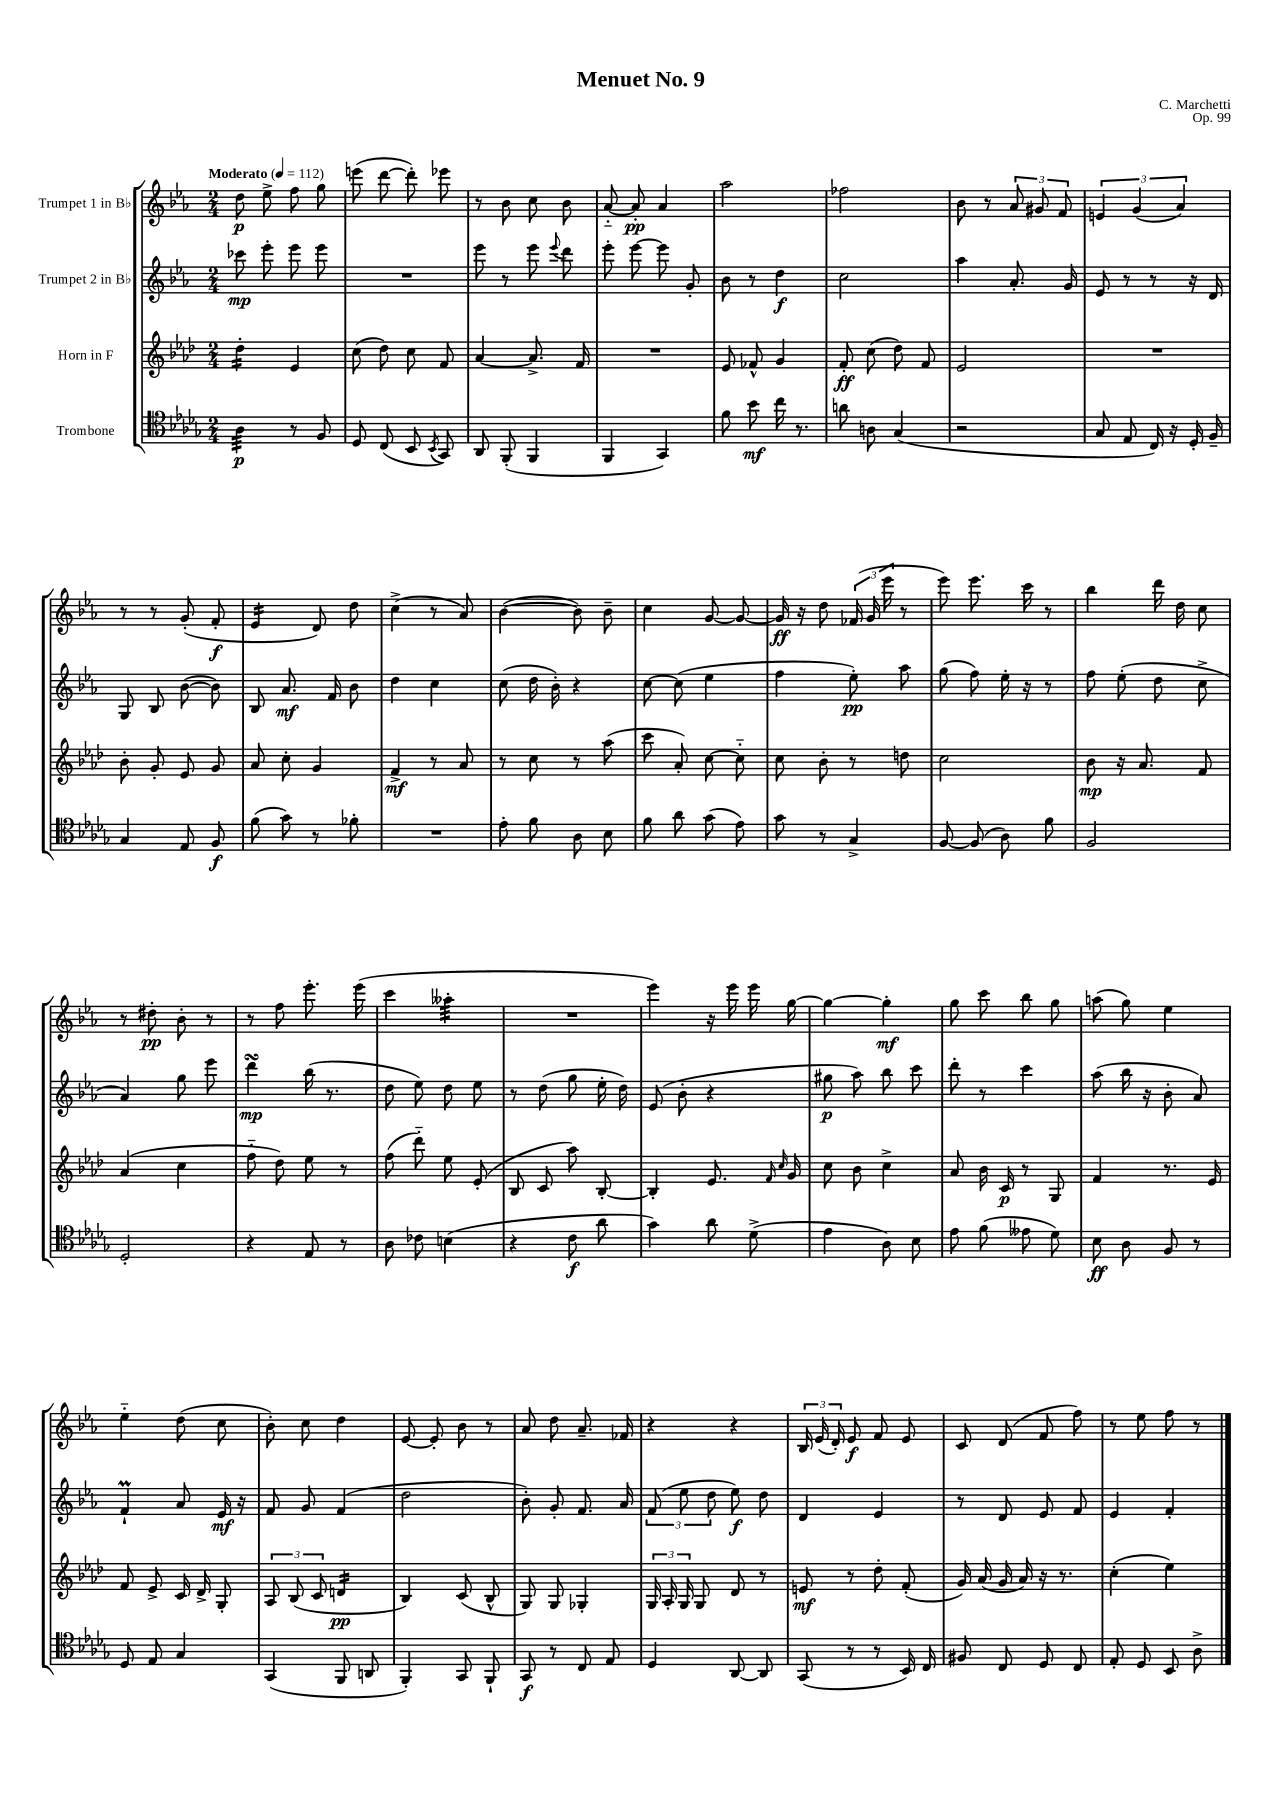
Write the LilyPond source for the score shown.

\header { title = "Menuet No. 9" composer = "C. Marchetti" opus = "Op. 99" }
<<
\new StaffGroup <<
\new Staff = "s0" \with { instrumentName = "Trumpet 1 in Bb" } {
    \clef treble \key ees \major \numericTimeSignature \time 2/4 \tempo "Moderato" 4 = 112
    \autoBeamOff d''8\p ees''8-> f''8 g''8 |
    e'''8( d'''8~ d'''8-.) ees'''8 |
    r8 bes'8 c''8 bes'8 |
    aes'8~-_ aes'8-.\pp aes'4 |
    aes''2 |
    fes''2 |
    bes'8 r8 \tuplet 3/2 { aes'8 gis'8 f'8 } |
    \tuplet 3/2 { e'4 g'4( aes'4) } |
    r8 r8 g'8-.( f'8-.\f |
    ees'4:16 d'8) d''8 |
    c''4->( r8 aes'8) |
    bes'4~( bes'8) bes'8-- |
    c''4 g'8~ g'8~ |
    g'16\ff r16 d''8 \tuplet 3/2 { fes'16( g'16 ees'''16 } r8 |
    ees'''8) ees'''8. c'''16 r8 |
    bes''4 d'''16 d''16 c''8 |
    r8 dis''8-.\pp bes'8-. r8 |
    r8 f''8 ees'''8.-. ees'''16( |
    c'''4 aeses''4:32-. |
    R2 |
    ees'''4) r16 ees'''16 ees'''16 g''16~ |
    g''4~ g''4-.\mf |
    g''8 c'''8 bes''8 g''8 |
    a''8( g''8) ees''4 |
    ees''4-_ d''8( c''8 |
    bes'8-.) c''8 d''4 |
    ees'8~ ees'8-. bes'8 r8 |
    aes'8 d''8 aes'8.-- fes'16 |
    r4 r4 |
    \tuplet 3/2 { bes16 ees'16( d'16-.) } ees'8\f f'8 ees'8 |
    c'8 d'8( f'8 f''8) |
    r8 ees''8 f''8 r8 \bar "|." |
}
\new Staff = "s1" \with { instrumentName = "Trumpet 2 in Bb" } {
    \clef treble \key ees \major \numericTimeSignature \time 2/4
    \autoBeamOff ces'''8\mp ees'''8-. ees'''8 ees'''8 |
    R2 |
    ees'''8 r8 ees'''8 \appoggiatura { ees'''8 } d'''8 |
    ees'''8-. ees'''8~ ees'''8 g'8-. |
    bes'8 r8 d''4\f |
    c''2 |
    aes''4 aes'8.-. g'16 |
    ees'8 r8 r8 r16 d'16 |
    g8 bes8 bes'8~( bes'8) |
    bes8 aes'8.\mf f'16 bes'8 |
    d''4 c''4 |
    c''8( d''16 bes'16-.) r4 |
    c''8~ c''8( ees''4 |
    f''4 ees''8-.\pp) aes''8 |
    g''8( f''8) ees''16-. r16 r8 |
    f''8 ees''8-.( d''8 c''8-> |
    aes'4) g''8 ees'''8 |
    d'''4\turn\mp bes''16( r8. |
    d''8 ees''8) d''8 ees''8 |
    r8 d''8( g''8 ees''16-. d''16) |
    ees'8( bes'8-. r4 |
    gis''8\p aes''8) bes''8 c'''8 |
    d'''8-. r8 c'''4 |
    aes''8( bes''16 r16 bes'8-. aes'8) |
    f'4-!\prall aes'8 ees'16\mf r16 |
    f'8 g'8 f'4( |
    d''2 |
    bes'8-.) g'8-. f'8. aes'16 |
    \tuplet 3/2 { f'8( ees''8 d''8 } ees''8\f) d''8 |
    d'4 ees'4 |
    r8 d'8 ees'8 f'8 |
    ees'4 f'4-. \bar "|." |
}
\new Staff = "s2" \with { instrumentName = "Horn in F" } {
    \clef treble \key aes \major \numericTimeSignature \time 2/4
    \autoBeamOff des''4:16-. ees'4 |
    c''8( des''8) c''8 f'8 |
    aes'4~ aes'8.-> f'16 |
    R2 |
    ees'8 fes'8-^ g'4 |
    f'8-.\ff c''8( des''8) f'8 |
    ees'2 |
    R2 |
    bes'8-. g'8-. ees'8 g'8 |
    aes'8 c''8-. g'4 |
    f'4->\mf r8 aes'8 |
    r8 c''8 r8 aes''8( |
    c'''8 aes'8-.) c''8~ c''8-_ |
    c''8 bes'8-. r8 d''8 |
    c''2 |
    bes'8\mp r16 aes'8. f'8 |
    aes'4( c''4 |
    f''8-_ des''8) ees''8 r8 |
    f''8( des'''8-_) ees''8 ees'8-.( |
    bes8 c'8 aes''8) bes8~-. |
    bes4-. ees'8. \grace { f'16 c''16 } g'16 |
    c''8 bes'8 c''4-> |
    aes'8 bes'16 c'16\p r8 g8 |
    f'4 r8. ees'16 |
    f'8 ees'8-> c'16 des'16-> g8-. |
    \tuplet 3/2 { aes8 bes8( c'8 } d'4:16\pp |
    bes4) c'8( bes8-^ |
    g8) g8 ges4-. |
    \tuplet 3/2 { g16 aes16-. g16 } g8 des'8 r8 |
    e'8\mf r8 des''8-. f'8-.( |
    g'16) aes'16( g'16 aes'16) r16 r8. |
    c''4-.( ees''4) \bar "|." |
}
\new Staff = "s3" \with { instrumentName = "Trombone" } {
    \clef tenor \key des \major \numericTimeSignature \time 2/4
    \autoBeamOff aes4:32\p r8 f8 |
    des8 c8( bes,8 \acciaccatura { bes,8 } ges,8) |
    aes,8 f,8-.( f,4 |
    f,4 ges,4) |
    f'8 bes'8\mf c''16 r8. |
    a'8 a8 ges4( |
    r2 |
    ges8 ees8 c16) r16 des16-. f16-- |
    ges4 ees8 f8\f |
    f'8( ges'8) r8 fes'8-. |
    R2 |
    ees'8-. f'8 aes8 bes8 |
    f'8 aes'8 ges'8( ees'8) |
    ges'8 r8 ges4-> |
    f8~ f8( aes8) f'8 |
    f2 |
    des2-. |
    r4 ees8 r8 |
    aes8 ces'8 b4( |
    r4 c'8\f aes'8 |
    ges'4) aes'8 des'8->( |
    ees'4 aes8) bes8 |
    ees'8 f'8( eeses'8 des'8) |
    bes8\ff aes8 f8 r8 |
    des8 ees8 ges4 |
    ges,4( f,8 a,8 |
    f,4-.) ges,8 f,8-! |
    ges,8\f r8 c8 ees8 |
    des4 aes,8~ aes,8 |
    ges,8( r8 r8 bes,16) c16 |
    fis8 c8 des8 c8 |
    ees8-. des8 bes,8 aes8-> \bar "|." |
}
>>
>>
\layout { \context { \Score \remove "Bar_number_engraver" } }
